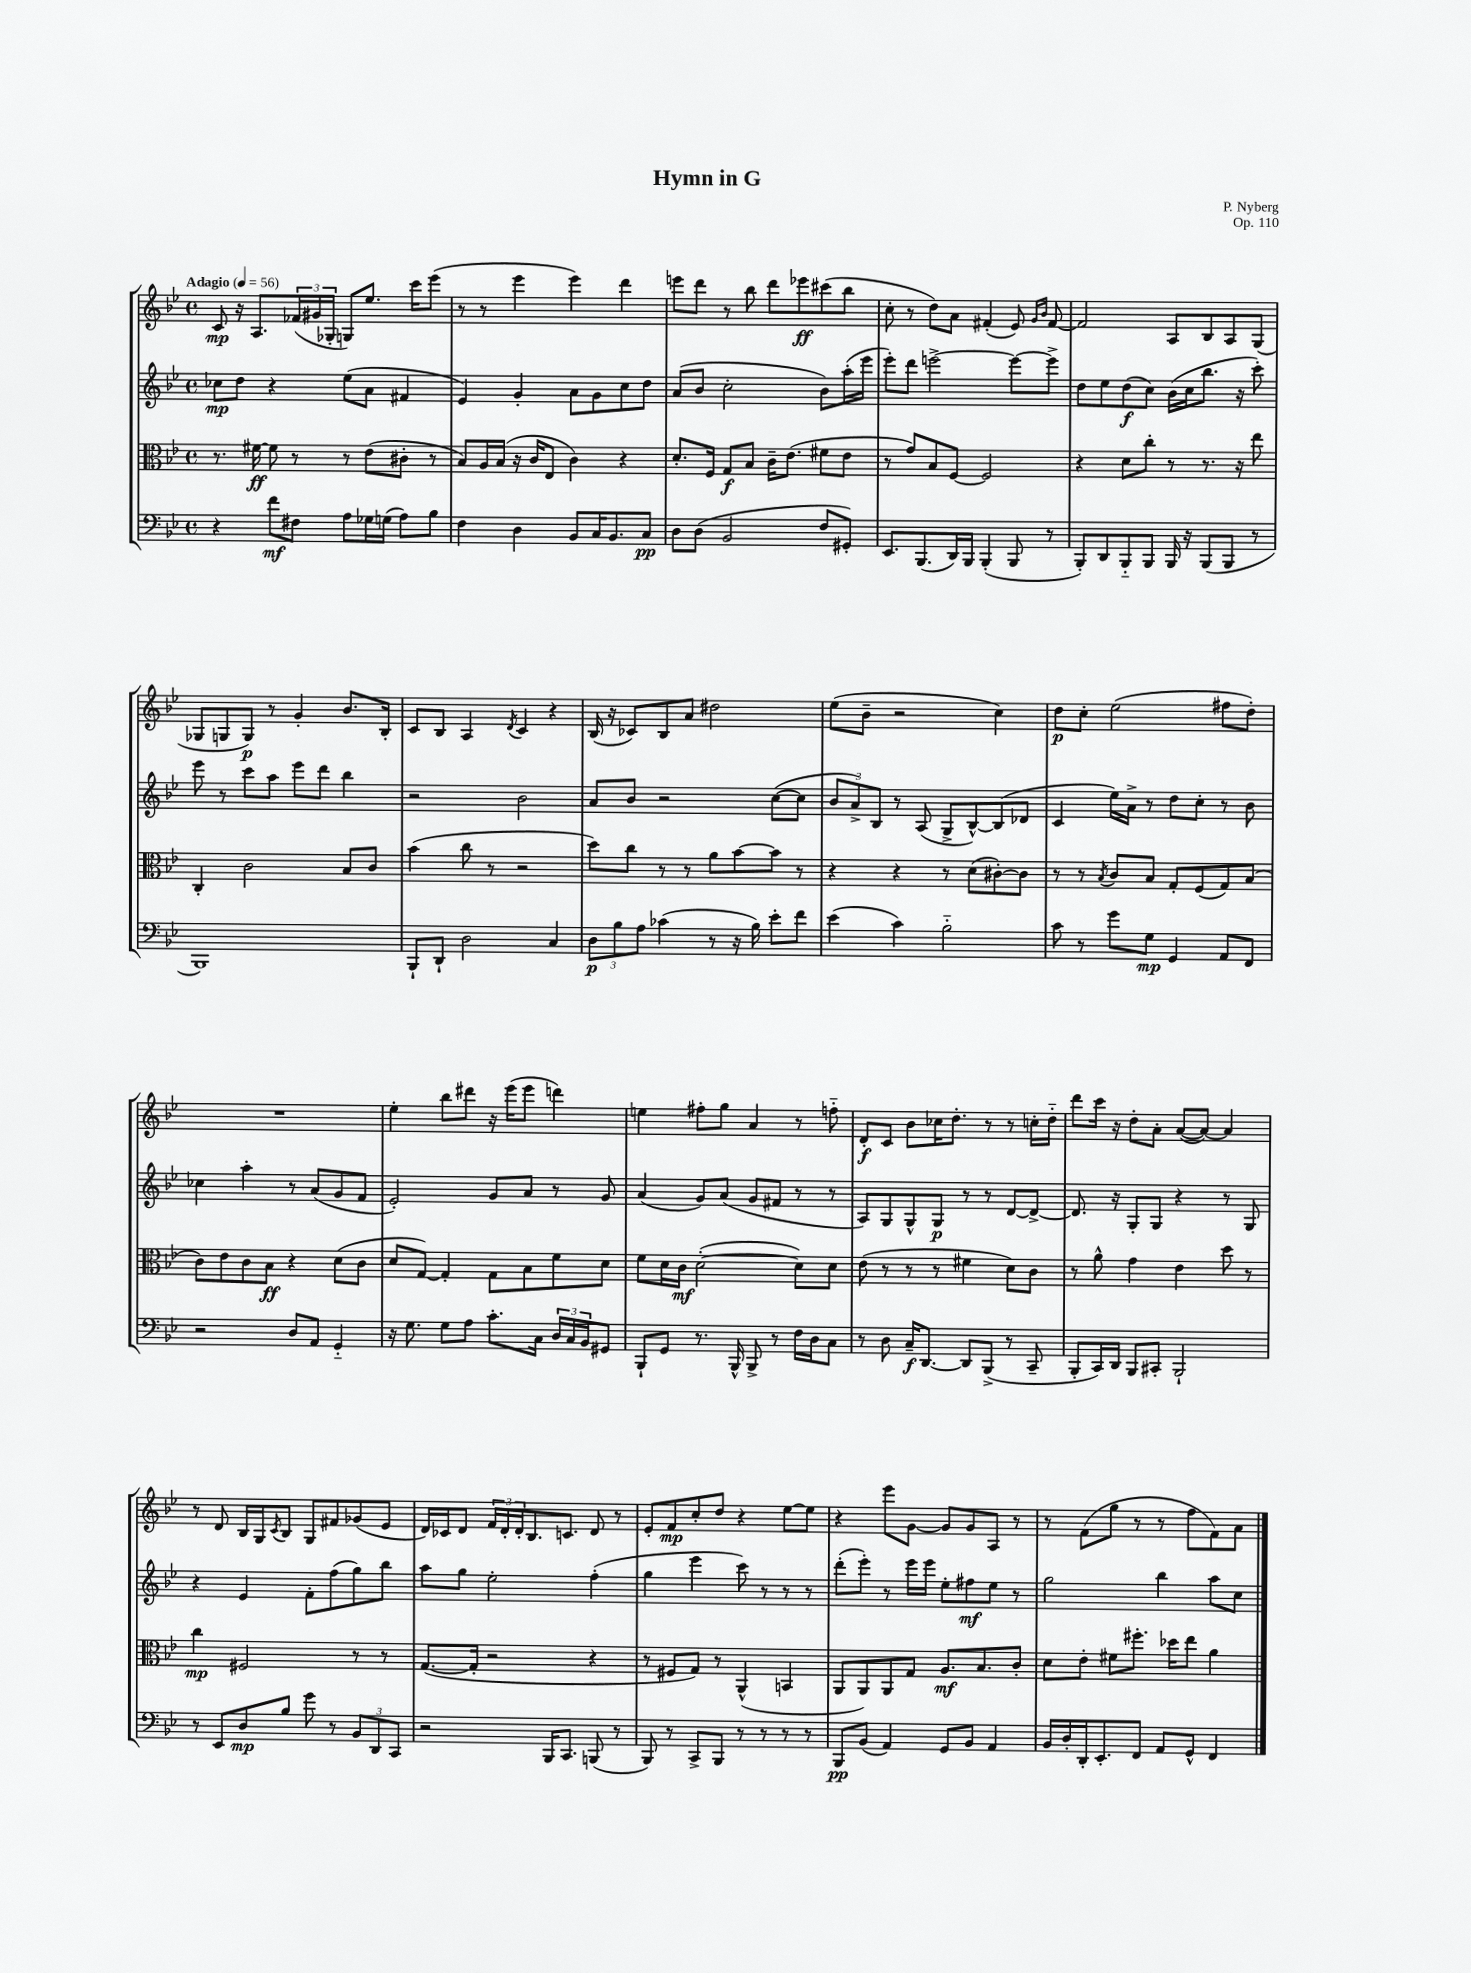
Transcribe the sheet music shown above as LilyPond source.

\header { title = "Hymn in G" composer = "P. Nyberg" opus = "Op. 110" }
<<
\new StaffGroup <<
\new Staff = "s0" {
    \clef treble \key bes \major \defaultTimeSignature \time 4/4 \tempo "Adagio" 4 = 56
    c'8\mp r16 a8. \tuplet 3/2 { fes'16( gis'16 ges16-. } g8) ees''8. c'''16 ees'''8( |
    r8 r8 ees'''4 ees'''4) d'''4 |
    e'''8 d'''8 r8 bes''8 d'''8 ees'''8\ff cis'''8( bes''8 |
    c''8-. r8 d''8) a'8 fis'4-.( ees'8) \grace { g'16 bes'16 } fis'8~ |
    fis'2 a8 bes8 a8 g8( |
    ges8 g8 g8\p) r8 g'4-. bes'8. bes16-. |
    c'8 bes8 a4 \acciaccatura { d'8 } c'4 r4 |
    bes16( r16 ces'8) bes8 a'8 dis''2 |
    ees''8( bes'8-- r2 c''4) |
    d''8\p c''8-. ees''2( fis''8 d''8-.) |
    R1 |
    ees''4-. bes''8 dis'''8 r16 ees'''16( ees'''8 d'''4) |
    e''4 fis''8-. g''8 a'4 r8 f''8-_ |
    d'8-.\f c'8 bes'8 ces''16 d''8.-. r8 r8 c''16-. d''16-_ |
    d'''8 c'''16 r16 d''8-. a'8-. a'8~( a'8~) a'4 |
    r8 d'8 bes16 g16 \acciaccatura { c'8 } bes8 g8 fis'8 ges'8( ees'8 |
    d'16) ces'16 d'8 \tuplet 3/2 { f'16 d'16-. d'16-. } bes8. c'8. d'8 r8 |
    ees'8-. f'8\mp c''8-. d''8 r4 ees''8~ ees''8 |
    r4 ees'''8 g'8~ g'8 g'8 a8 r8 |
    r8 f'8( g''8 r8 r8 f''8 f'8) a'8 \bar "|." |
}
\new Staff = "s1" {
    \clef treble \key bes \major \defaultTimeSignature \time 4/4
    ces''8\mp d''8 r4 ees''8( a'8 fis'4 |
    ees'4) g'4-. a'8 g'8 c''8 d''8 |
    a'8( bes'8 c''2-. bes'8) a''16-.( ees'''16 |
    ees'''8-.) d'''8 e'''2~-> e'''8~ e'''8-> |
    d''8 ees''8 d''8\f( c''8) bes'16( c''16 bes''8. r16 c'''8-.) |
    ees'''8 r8 c'''8 a''8 ees'''8 d'''8 bes''4 |
    r2 bes'2 |
    a'8 bes'8 r2 c''8~( c''8 |
    \tuplet 3/2 { bes'8 a'8->) bes8 } r8 a8( g8-> bes8~-^) bes8( des'8 |
    c'4 ees''16) a'16-> r8 d''8 c''8-. r8 bes'8 |
    ces''4 a''4-. r8 a'8( g'8 f'8 |
    ees'2-.) g'8 a'8 r8 g'8 |
    a'4( g'8) a'8( g'8 fis'8 r8 r8 |
    a8) g8 g8-^ g8\p r8 r8 d'8~ d'8~-> |
    d'8. r16 g8-. g8 r4 r8 g8 |
    r4 ees'4 f'8-. f''8( g''8) bes''8 |
    a''8 g''8 ees''2-. f''4-.( |
    g''4 ees'''4 c'''8) r8 r8 r8 |
    d'''8-.( ees'''8-.) r8 ees'''16 ees'''16 ees''8-. fis''8\mf ees''8 r8 |
    g''2 bes''4 a''8 c''8 \bar "|." |
}
\new Staff = "s2" {
    \clef alto \key bes \major \defaultTimeSignature \time 4/4
    r8. fis'16~\ff fis'8 r8 r8 ees'8( cis'8-. r8 |
    bes8) a16 bes16( r16 c'16 ees8 c'4) r4 |
    d'8.-. f16 g8\f bes8 c'16-- ees'8.( fis'8 ees'8 |
    r8 g'8) bes8 f8~ f2 |
    r4 d'8 c''8-. r8 r8. r16 ees''8 |
    c4-. c'2 bes8 c'8 |
    bes'4( c''8 r8 r2 |
    d''8) c''8 r8 r8 a'8 bes'8~ bes'8 r8 |
    r4 r4 r8 d'8( cis'8~-.) cis'8 |
    r8 r8 \acciaccatura { bes8 } c'8 bes8 g8-. f8( g8) bes8( |
    c'8) ees'8 c'8 bes8\ff r4 d'8( c'8 |
    d'8 g8~) g4-. g8 bes8 f'8 d'8 |
    f'8 d'16 c'16\mf d'2~-.( d'8) d'8 |
    ees'8( r8 r8 r8 fis'4 d'8) c'8 |
    r8 a'8-^ g'4 ees'4 d''8 r8 |
    c''4\mp fis2 r8 r8 |
    g8.~( g16-. r2 r4 |
    r8 fis8 g8) r8 a,4-^( b,4 |
    a,8 a,8) a,8 g8 a8.\mf bes8. c'8-. |
    d'8 ees'8-. fis'8 fis''8.-. des''16 ees''8 a'4 \bar "|." |
}
\new Staff = "s3" {
    \clef bass \key bes \major \defaultTimeSignature \time 4/4
    r4 f'8\mf fis8 a8 ges16 g16( a8) bes8 |
    f4 d4 bes,8 c16 bes,8. c8\pp |
    d8 d8( bes,2 f8 gis,8-.) |
    ees,8. bes,,8.( d,16) bes,,16 bes,,4-.( bes,,8 r8 |
    bes,,8-.) d,8 bes,,8-_ bes,,8 bes,,16 r16 bes,,8( bes,,8 r8 |
    bes,,1) |
    bes,,8-! d,8-! d2 c4 |
    \tuplet 3/2 { d8\p bes8 a8 } ces'4( r8 r16 bes16) ees'8-. f'8 |
    ees'4( c'4) bes2-_ |
    c'8 r8 g'8 g8\mp g,4 a,8 f,8 |
    r2 d8 a,8 g,4-_ |
    r16 g8. g8 a8 c'8.-. c16 \tuplet 3/2 { d16 c16 bes,16 } gis,8 |
    bes,,8-! g,8 r8. bes,,16-^ bes,,8-> r8 f16 d16 c8 |
    r8 d8 c16--\f d,8.~ d,8 bes,,8->( r8 c,8-- |
    bes,,8-. c,16) d,16 bes,,8 cis,8-. bes,,2-! |
    r8 ees,8 d8\mp bes8 g'8 r8 \tuplet 3/2 { bes,8 d,8 c,8 } |
    r2 bes,,16 c,8. b,,8( r8 |
    bes,,8) r8 c,8-> bes,,8 r8 r8 r8 r8 |
    bes,,8\pp bes,8( a,4) g,8 bes,8 a,4 |
    bes,16 d16-. d,16-. ees,8.-. f,8 a,8 g,8-^ f,4 \bar "|." |
}
>>
>>
\layout { \context { \Score \remove "Bar_number_engraver" } }
